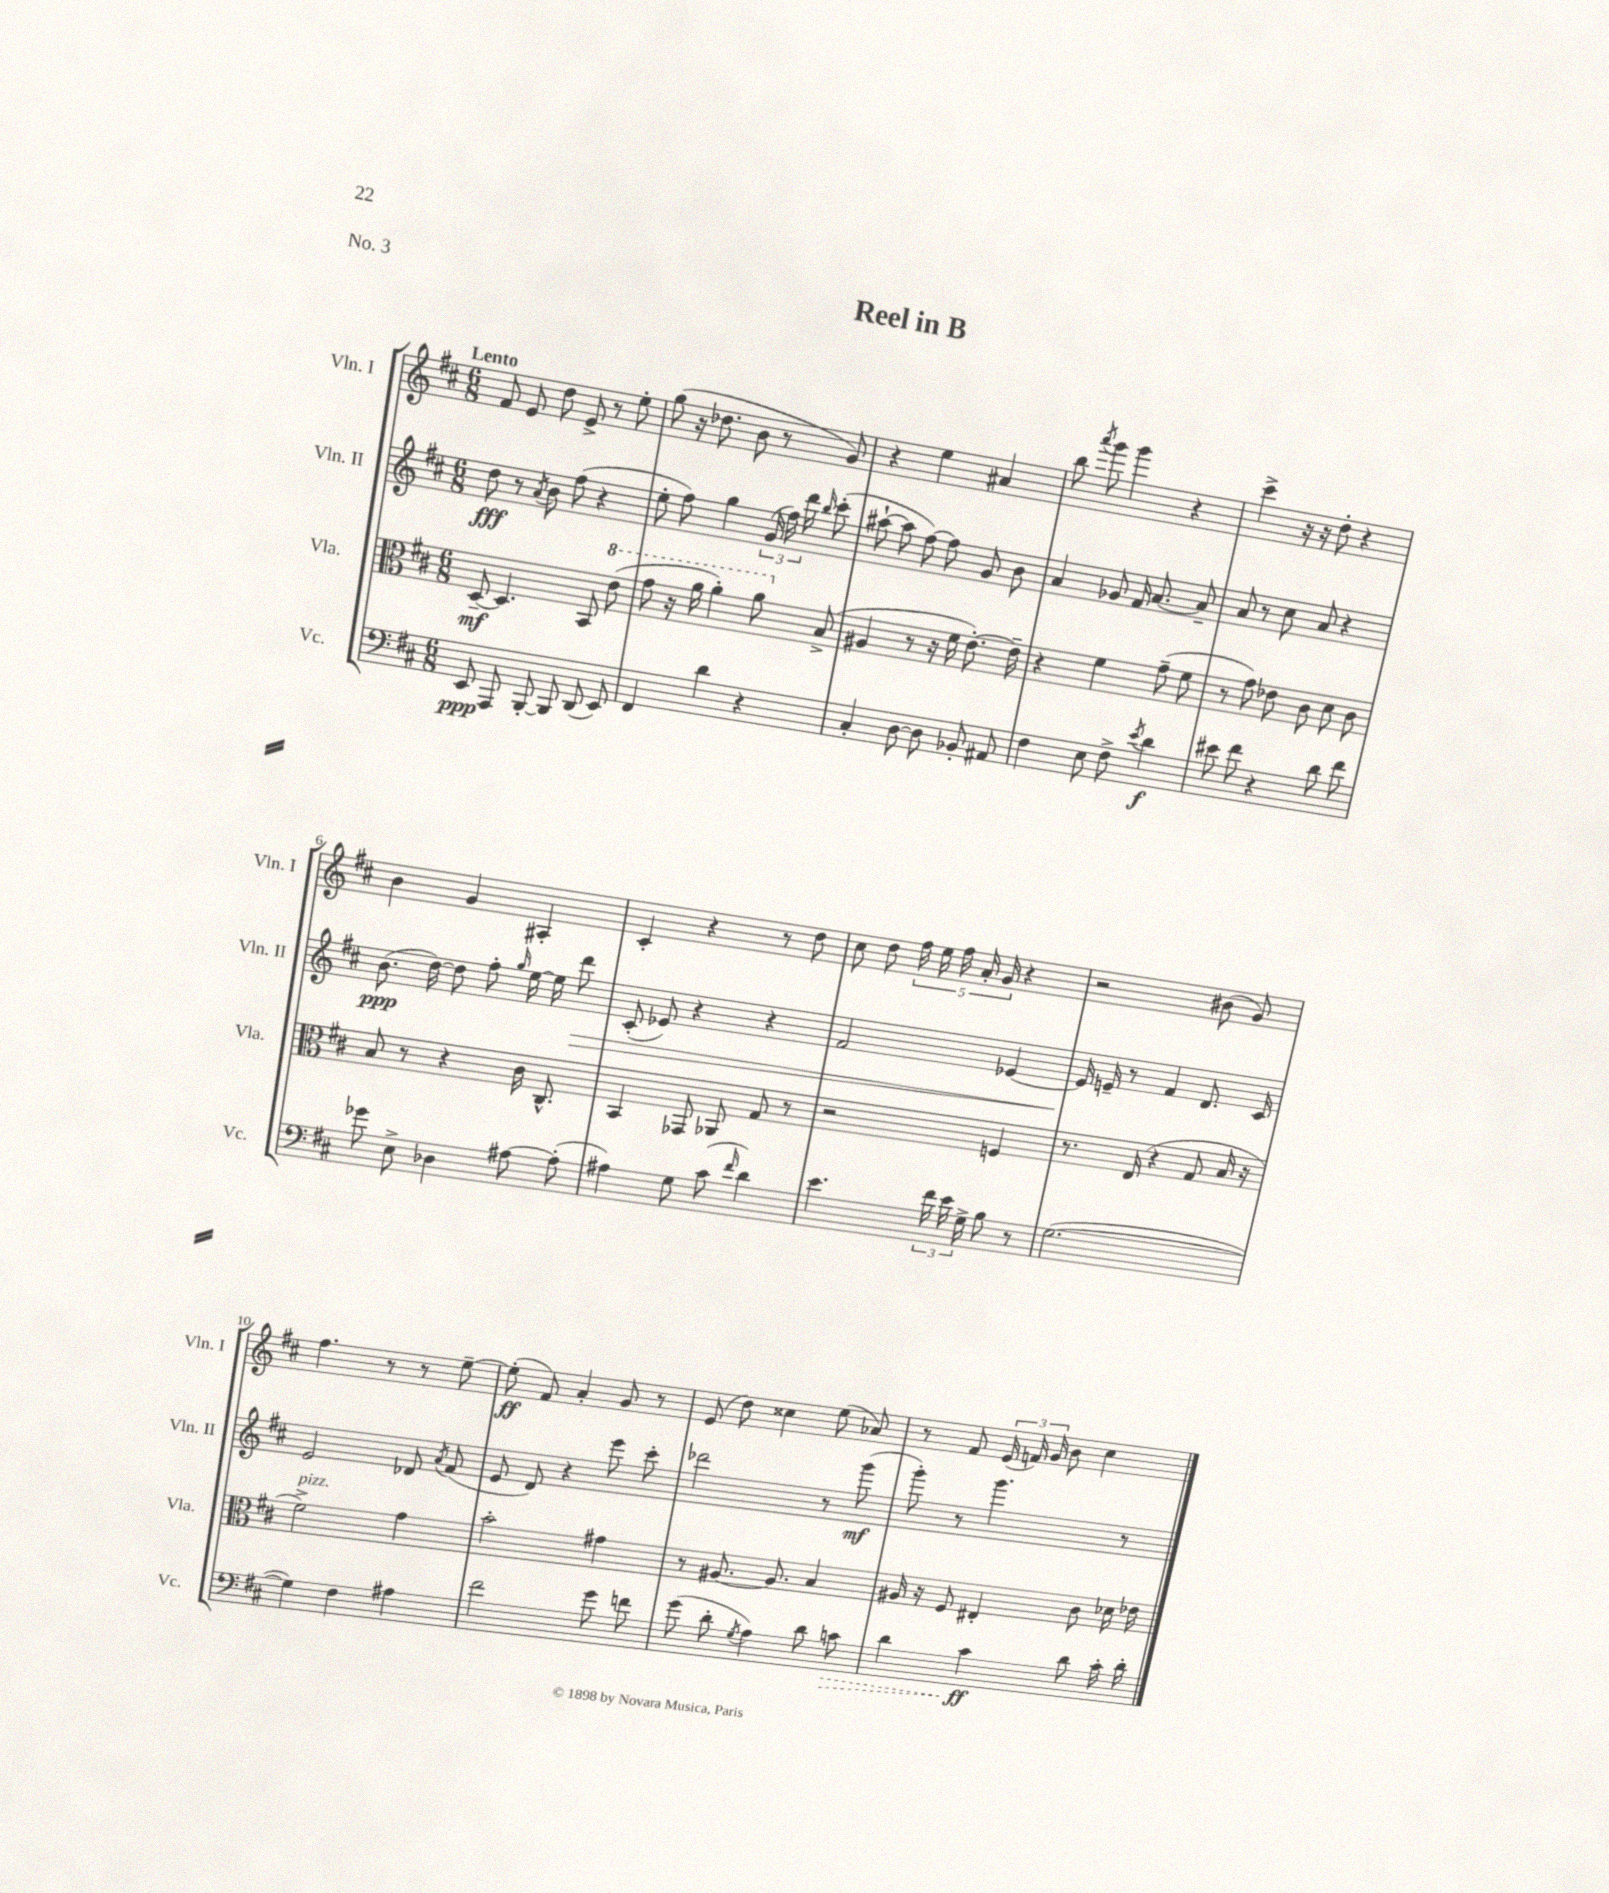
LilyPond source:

\header { title = "Reel in B" piece = "No. 3" }
<<
\new StaffGroup <<
\new Staff = "s0" \with { instrumentName = "Vln. I" shortInstrumentName = "Vln. I" } {
    \clef treble \key d \major \numericTimeSignature \time 6/8 \tempo "Lento"
    \autoBeamOff fis'8 e'8 d''8 e'8-> r8 e''8-. |
    g''8( r16 des''8. b'8 r8 g'8) |
    r4 e''4 ais'4 |
    b''8 \acciaccatura { a'''8 } g'''8 g'''4 r4 |
    cis'''4-> r16 r16 d''8-. r4 |
    b'4 g'4 ais4-. |
    cis'4-. r4 r8 d''8 |
    cis''8 d''8 \tuplet 5/4 { fis''16 e''16 fis''16 a'16-. g'16 } r4 |
    r2 bis'8( g'8) |
    fis''4. r8 r8 e''8~-- |
    e''8-.\ff( fis'8) a'4-. g'8 r8 |
    e'8( d''8) cisis''4 e''8( aes'8) |
    r8 fis'8 \tuplet 3/2 { e'16( f'16) g'16 } b'8 cis''4 \bar "|." |
}
\new Staff = "s1" \with { instrumentName = "Vln. II" shortInstrumentName = "Vln. II" } {
    \clef treble \key d \major \numericTimeSignature \time 6/8
    \autoBeamOff d''8\fff r8 \acciaccatura { a'8 } b'8 fis''8( r4 |
    e''8-. fis''8) g''4 \tuplet 3/2 { g'16( fis''16) d'''16 } \grace { b''16 } cis'''8-.( |
    ais''8~-! ais''8 fis''8~) fis''8 g'8 b'8 |
    a'4 ges'8 fis'16 a'8.~ a'8-- |
    a'8 r8 cis''8 a'8 r4 |
    b'8.\ppp( d''16~) d''8 fis''8-. \grace { g''16 } e''16~ e''16 d'''8\> |
    cis'8-.( ees'8) r4 r4 |
    fis'2 ees'4~ |
    ees'16\! e'16-- r8 fis'4 d'8. cis'16 |
    e'2 des'8 \acciaccatura { a'8 } fis'8( |
    e'8 d'8) r4 e'''8 cis'''8-. |
    des'''2 r8 g'''8\mf( |
    g'''8-.) r8 g'''4. r8 \bar "|." |
}
\new Staff = "s2" \with { instrumentName = "Vla." shortInstrumentName = "Vla." } {
    \clef alto \key d \major \numericTimeSignature \time 6/8
    \autoBeamOff d8~--\mf d4. b,8 \ottava #1 e''8( |
    g''8 r16 a''16 a''4-.) a''8 \ottava #0 b8->( |
    ais4 r8 r16 fis'16 e'8.~-.) e'16-- |
    r4 fis'4 g'8--( fis'8 |
    r8 g'8) ees'8 cis'8 d'8 cis'8 |
    b8 r8 r4 cis'16 cis8.-^ |
    b,4 ges,8 aes,8 g8 r8 |
    r2 f4 |
    r8. e16( r4 g8 b16 r16 |
    fis'2->^\markup { \italic "pizz." }) g'4 |
    b'2-. gis'4 |
    r8 ais8.~ ais8. b4 |
    ais16 r16 fis8 eis4-. cis'8 des'16 ees'16 \bar "|." |
}
\new Staff = "s3" \with { instrumentName = "Vc." shortInstrumentName = "Vc." } {
    \clef bass \key d \major \numericTimeSignature \time 6/8
    \autoBeamOff e,8\ppp a,,8 b,,8~-. b,,8 d,8( e,8) |
    fis,4 d'4 r4 |
    cis4-. d8~ d8 bes,8-. ais,8 |
    fis4 e8 fis8-> \acciaccatura { e'8 } d'4\f |
    eis'8 fis'8 r4 d'8 fis'8 |
    ges'8 e8-> des4 ais8~ ais8-.( |
    ais4) g8 cis'8( \grace { fis'16 } d'4) |
    e'4. \tuplet 3/2 { fis'16 e'16 g16-> } b8 r8 |
    g2.~( |
    g4) fis4 ais4 |
    fis'2 g'8 f'8 |
    g'8( d'8-. \acciaccatura { g8 } a4) d'8 \once \override Hairpin.style = #'dashed-line c'8\> |
    d'4 cis'4\ff\! d'8 cis'16-. d'16-. \bar "|." |
}
>>
>>
